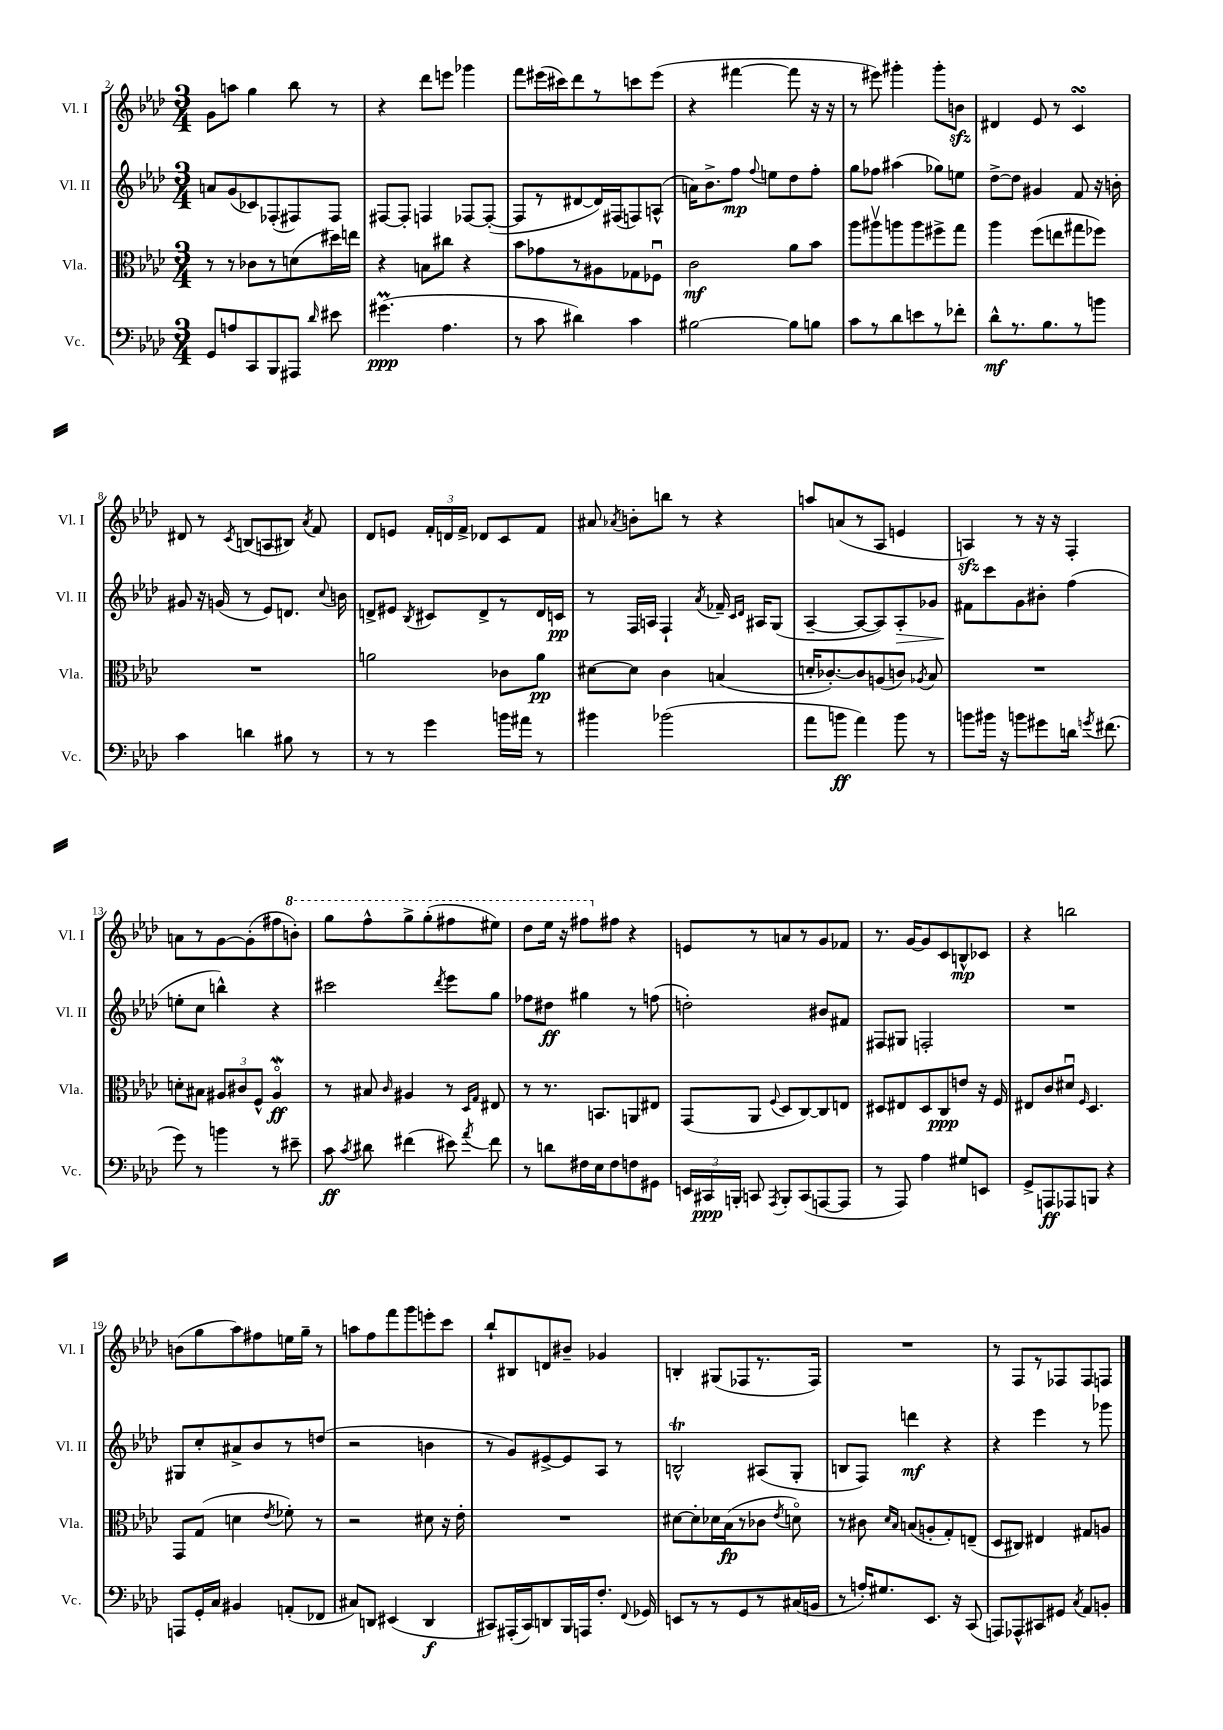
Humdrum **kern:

**kern	**kern	**kern	**kern
*staff4	*staff3	*staff2	*staff1
*clefF4	*clefC3	*clefG2	*clefG2
*k[b-e-a-d-]	*k[b-e-a-d-]	*k[b-e-a-d-]	*k[b-e-a-d-]
*M3/4	*M3/4	*M3/4	*M3/4
8GG	8r	8a	8g
8A	8r	(8g	8aa
8CC	8c-	8c-)	4gg
8BBB-	8r	(8F-'	.
8AAA#	(8d	8F#)	8bb-
16qqd-	.	.	.
8e#	16dd#)	8F#	8r
.	16ee	.	.
=	=	=	=
(4.g#	4r	[8F#	4r
.	.	8F#']	.
.	8B	4F	8ddd-
4.A-	8cc#	.	8eee
.	4r	[8F-	4ggg-
.	.	(8F-'_	.
=	=	=	=
8r	8b-	8F-]	8fff
8c	8g-	8r	(16eee#
.	.	.	16ccc#)
4d#)	8r	[8d#	8ddd-
.	8A#	16d#])	8r
.	.	(16F#	.
4c	8G-	8F)	8ccc
.	8F-u	(8A^^	(8eee#
=	=	=	=
[2B#	2c	16a)	4r
.	.	8.b-^	.
.	.	8ff	[4fff#
.	.	8qqff	.
.	.	8ee	.
8B#]	8a-	8dd-	8fff#]
8B	8b-	8ff'	16r
.	.	.	16r
=	=	=	=
8c	8aa-	8gg	8r
8r	8aa#v	8ff-	8eee#)
8d-	8aa	(4aa#	4ggg#'
8e	8aa	.	.
8r	8ff#^	8gg-)	8ggg#'
8f-'	8gg	8ee	8b
=	=	=	=
8d-^^	4aa-	[8dd-^	4d#
8.r	.	8dd-]	.
.	(8ff	4g#	8e-
8.B-	.	.	.
.	8ee	.	8r
8r	8gg#	8f	4c
8b	8ff-)	16r	.
.	.	16b'	.
=	=	=	=
4c	2.r	8g#	8d#
.	.	16r	8r
.	.	(16g	.
.	.	.	8qc
4d	.	8r	(8B
.	.	8e-)	8A
8B#	.	8.d	8B#)
.	.	.	8qa-
8r	.	.	8f
.	.	8qqcc	.
.	.	16b	.
=	=	=	=
8r	2a	8d^	8d-
8r	.	8e#	8e
.	.	8qB-	.
4g	.	8c#	24f'
.	.	.	24d
.	.	.	24f^
.	.	8d^	8d-
16b	8c-	8r	8c
16a#	.	.	.
8r	8a	16d	8f
.	.	16c	.
=	=	=	=
4b#	[8d#	8r	8a#
.	.	.	8qa-
.	8d#]	16F	8b'
.	.	16A	.
(2b-	4c	4F`	8bb
.	.	.	8r
.	.	8qa-	.
.	(4B	16f-~	4r
.	.	16qqc	.
.	.	16qqd-	.
.	.	16A#	.
.	.	(8G	.
=	=	=	=
8a-	16d'	[4A-~	8aa
.	[8.c-')	.	.
8b	.	.	(8a
4a-)	8c-]	8A-_	8r
.	(8A	8A-])	8A-
8b	8c)	8A-'	4e
.	8qA-	.	.
8r	8B-	8g-	.
=	=	=	=
8b	2.r	8f#	4A)
16b#	.	8ccc	.
16r	.	.	.
8b	.	8g	8r
8g#	.	8b#'	16r
.	.	.	16r
16d	.	(4ff	4F'
8qg	.	.	.
(8.f#	.	.	.
=	=	=	=
8g)	8d'	8ee'	8a
8r	8B#	8cc	8r
4b	12A#	4bb^^)	[8g
.	12c#	.	.
.	.	.	(8g']
.	12F^^	.	.
8r	4A#o	4r	8ff#
8e#~	.	.	8bb')
=	=	=	=
8c	8r	2ccc#	8ggg
8qc	.	.	.
8d#	8B#	.	8fff^^
.	16qqc	.	.
(4f#	4A#	.	8ggg^
.	.	.	(8ggg'
.	.	8qddd-	.
8e#)	8r	8eee-	8fff#
.	16qqD-	.	.
8qa-	16qqG	.	.
8f#	8E#	8gg	8eee#)
=	=	=	=
8r	8r	8ff-	8ddd-
8d	8.r	8dd#	16eee-
.	.	.	16r
16F#	.	4gg#	8fff#
16E-	8.BB	.	.
8F#	.	.	8ff#
8F	8AA	8r	4r
8GG#	8E#	(8ff	.
=	=	=	=
24EE	(8GG	2dd')	8e
24CC#	.	.	.
24BBB'	.	.	.
8CC	8AA-	.	8r
8qAAA-	8qqF	.	.
8BBB'	8D-	.	8a
(8CC	[8C)	.	8r
[8AAA	8C]	8b#	8g
8AAA]	8E	8f#	8f-
=	=	=	=
8r	8D#	8F#	8.r
8AAA-)	8E#	8G#	.
.	.	.	[16g
4A-	8D#	2F'	8g]
.	8C	.	8c
8G#	8e	.	8B^^
8EE	16r	.	8c-
.	16F	.	.
=	=	=	=
8GG^	8E#	2.r	4r
8AAA	8c	.	.
8AAA-	8d#u	.	2bb
.	16qqF	.	.
8BBB	4.D-	.	.
4r	.	.	.
=	=	=	=
8AAA	8GG	8G#	(8b
16GG'	(8G	8cc'	8gg
16C	.	.	.
4BB#	4d	8a#^	8aa-)
.	.	8b-	8ff#
.	8qe-	.	.
(8AA'	8f-')	8r	16ee
.	.	.	16gg~
8FF-	8r	(8dd	8r
=	=	=	=
8C#)	2r	2r	8aa
8DD	.	.	8ff
(4EE#	.	.	8fff
.	.	.	8ggg
4DD	8d#	4b	8eee'
.	16r	.	8ccc
.	16e-'	.	.
=	=	=	=
8CC#)	2.r	8r	8bb-`
(16AAA#'	.	8g)	8B#
16CC#)	.	.	.
8DD	.	[8e#^	8d
16BBB-	.	8e#]	8b#~
16AAA	.	.	.
8.F'	.	8A-	4g-
.	.	8r	.
8qqFF	.	.	.
16GG-	.	.	.
=	=	=	=
8EE	[8d#	2B^^	4B'
8r	8d#']	.	.
8r	16d-	.	(8G#
.	(16B-	.	.
8GG	8r	.	8F-
8r	8c-	(8A#	8.r
.	8qe-	.	.
(16C#	8do)	8G'	.
16BB	.	.	16F-)
=	=	=	=
8r	8r	8B	2.r
16A')	8c#	8F)	.
8.G#	.	.	.
.	16qqd-	.	.
.	16qqB-	.	.
.	(8B	4ddd	.
8.EE-	8A'	.	.
.	8G')	4r	.
16r	.	.	.
(8CC	(8E~	.	.
=	=	=	=
8AAA)	8D-	4r	8r
8AAA-^^	8C#)	.	8F
8CC#	4E#	4eee-	8r
8GG#	.	.	8F-
8qC	.	.	.
8AA-	8G#	8r	8F-
8BB'	8A	8ggg-	8F
==	==	==	==
*-	*-	*-	*-
